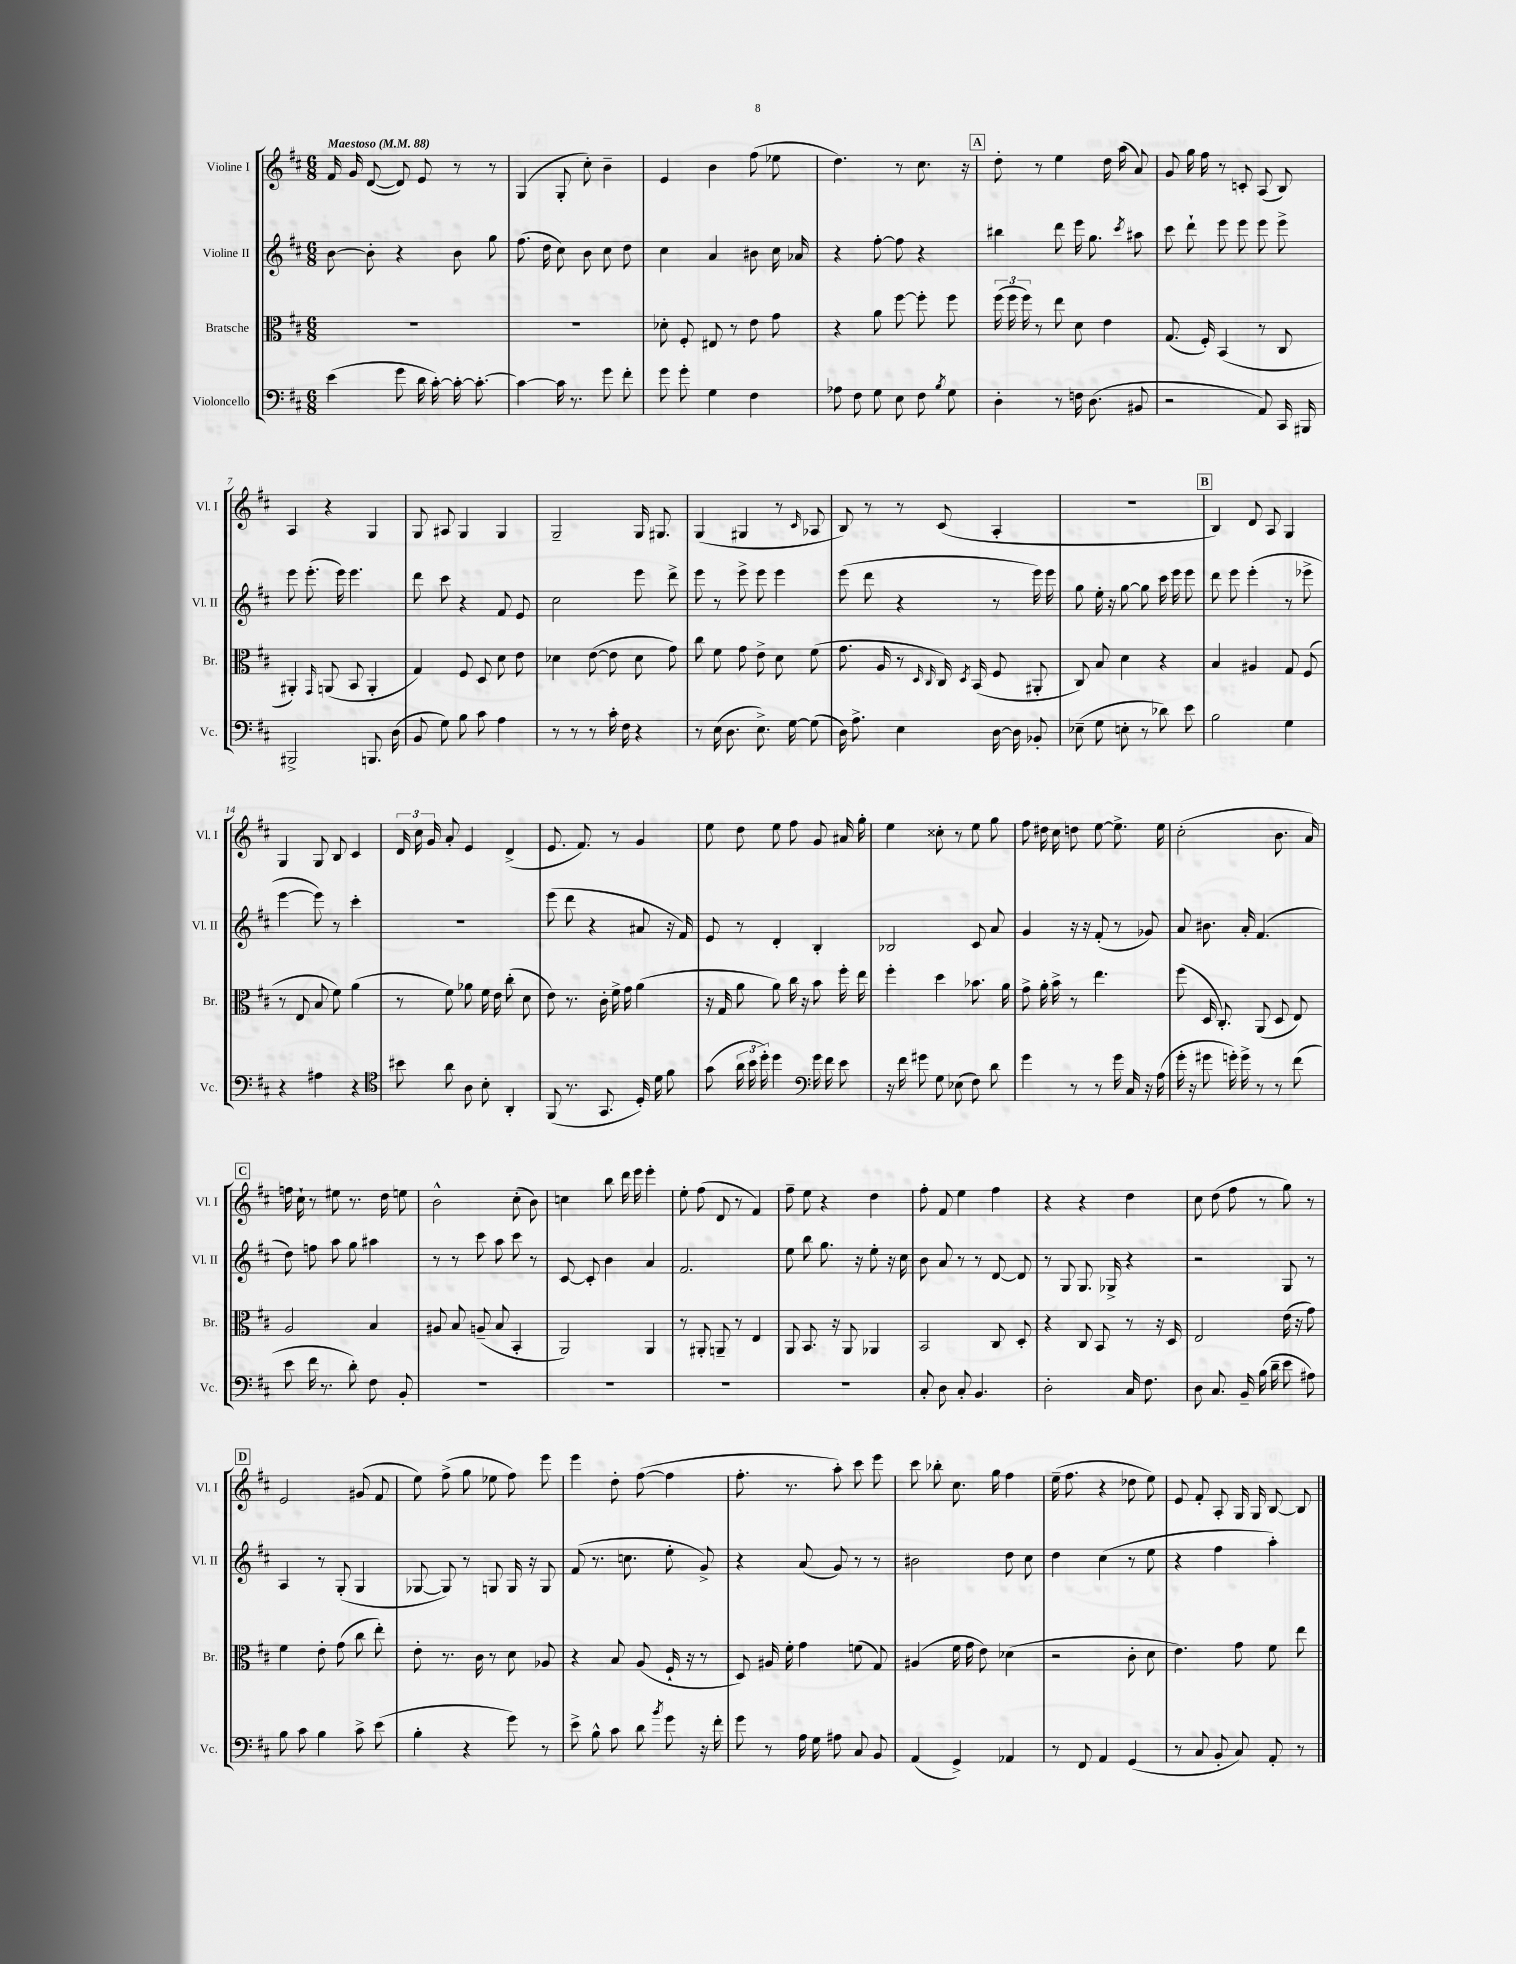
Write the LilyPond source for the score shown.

<<
\new StaffGroup <<
\new Staff = "s0" \with { instrumentName = "Violine I" shortInstrumentName = "Vl. I" } {
    \clef treble \key d \major \numericTimeSignature \time 6/8 \tempo "Maestoso" 4 = 88
    \autoBeamOff fis'16 g'16 d'8~( d'8) e'8 r8 r8 |
    g4( g8-. cis''8-.) b'4-- |
    e'4 b'4 fis''8( ees''8 |
    d''4.) r8 cis''8. r16 |
    \mark \markup { \box "A" } d''8-. r8 e''4 d''16 a''16( a'8) |
    g'8 g''16 fis''16 r8 c'8-. a8( b8) |
    a4 r4 g4 |
    g8 ais8 g4 g4 |
    g2-- g16 gis8. |
    g4( gis4 r8 \grace { cis'16 } aes8 |
    b8) r8 r8 cis'8( a4-. |
    R2. |
    \mark \markup { \box "B" } b4) d'8 a8 g4 |
    g4 g8 b8 cis'4 |
    \tuplet 3/2 { d'16 cis''16 g'16 } a'8-. e'4 d'4->( |
    e'8. fis'8.) r8 g'4 |
    e''8 d''8 e''8 fis''8 g'8 ais'16 g''16-. |
    e''4 cisis''8-. r8 e''8 g''8 |
    fis''8 dis''16 cis''16 d''8 e''8~ e''8.-> e''16 |
    cis''2-.( b'8. a'16) |
    \mark \markup { \box "C" } f''16 cis''16-! r8 eis''8 r8. d''16 e''8 |
    b'2-^ cis''8-.( b'8) |
    c''4 b''8 d'''16 e'''16 e'''4-. |
    e''8-. fis''8( d'8 r8 fis'4) |
    fis''8-- e''8 r4 d''4 |
    fis''8-. fis'8 e''4 fis''4 |
    r4 r4 d''4 |
    cis''8 d''8( fis''8 r8 g''8) r8 |
    \mark \markup { \box "D" } e'2 gis'8( fis'8 |
    e''8) fis''8->( g''8 ees''8 fis''8) e'''8 |
    e'''4 d''8-. fis''8~( fis''4 |
    fis''8.-. r8. a''8-.) cis'''8 e'''8 |
    cis'''8 bes''8-. cis''8. g''16 fis''4 |
    e''16--( fis''8. r4 des''8 e''8) |
    e'8 fis'8-. a8-. g16 g16 b8~ b8 \bar "|." |
}
\new Staff = "s1" \with { instrumentName = "Violine II" shortInstrumentName = "Vl. II" } {
    \clef treble \key d \major \numericTimeSignature \time 6/8
    \autoBeamOff b'8~ b'8-. r4 b'8 g''8 |
    fis''8.( d''16 cis''8) b'8 cis''8 d''8 |
    cis''4 a'4 bis'8 cis''16 aes'16 |
    r4 fis''8~-. fis''8 r4 |
    \mark \markup { \box "A" } bis''4 d'''8 e'''16 g''8. \acciaccatura { cis'''8 } ais''8 |
    cis'''8 d'''8-! e'''8 e'''8 e'''8 e'''8-> |
    e'''8 e'''8.-.( e'''16) e'''4. |
    d'''8 cis'''8 r4 fis'8 e'8 |
    cis''2 e'''8 d'''8-> |
    e'''8 r8 e'''8-> e'''8 e'''4 |
    e'''8( d'''8 r4 r8 e'''16) e'''16 |
    g''8 e''16-. r16 g''8~ g''8 cis'''16 e'''16 e'''8 |
    \mark \markup { \box "B" } d'''8 e'''8 e'''4-.( r8 ees'''8-> |
    e'''4~ e'''8) r8 cis'''4-. |
    R2. |
    e'''8( d'''8 r4 ais'8 r16 fis'16) |
    e'8 r8 d'4-. b4-. |
    bes2 cis'8 a'8 |
    g'4 r16 r16 fis'8-.( r8 ges'8) |
    a'8 bis'8. a'16-. fis'4.( |
    \mark \markup { \box "C" } d''8) f''8 a''8 g''8 ais''4 |
    r8 r8 cis'''8 a''8 cis'''8 r8 |
    cis'8~ cis'8-. b'4 a'4 |
    fis'2. |
    e''8 b''8 g''8. r16 e''8-. r16 cis''16 |
    b'8 a'8 r8 r8 d'8~ d'8 |
    r8 g8 g8. ges16-> r4 |
    r2 g8 r8 |
    \mark \markup { \box "D" } a4 r8 g8-.( g4 |
    ges8~ ges8) r8 g8 g16 r16 g8 |
    fis'8( r8. c''8. e''8-. g'8->) |
    r4 a'8( g'8) r8 r8 |
    bis'2 d''8 cis''8 |
    d''4 cis''4( r8 e''8 |
    r4 fis''4 a''4-.) \bar "|." |
}
\new Staff = "s2" \with { instrumentName = "Bratsche" shortInstrumentName = "Br." } {
    \clef alto \key d \major \numericTimeSignature \time 6/8
    \autoBeamOff R2. |
    R2. |
    des'8-. fis8-. eis8 r8 e'8 g'8 |
    r4 a'8 fis''8~ fis''8-. fis''8 |
    \mark \markup { \box "A" } \tuplet 3/2 { fis''16( fis''16 fis''16) } r8 e''8 d'8 e'4 |
    g8.( fis16-.) b,4( r8 cis8 |
    ais,4-.) \grace { g,16 } a,8( b,8 a,4-. |
    g4) fis8 d8 d'8 e'8 |
    des'4 e'8~( e'8 des'8 g'8) |
    cis''8 fis'8 g'8 e'8-> d'8 fis'8( |
    g'8. a16 r8 \grace { d16 cis16 } cis16) \acciaccatura { d8 } b,16( fis8 ais,8-. |
    cis8) b8 d'4 r4 |
    \mark \markup { \box "B" } b4 ais4 g8 fis8( |
    r8 e8 b8 fis'8) a'4( |
    r8 fis'8) aes'8 fis'16 e'16 cis''8-.( d'8 |
    e'8) r8. cis'16-. fis'16-> g'16 a'4( |
    r16 g16 a'8 a'8) cis''16 r16 b'8 fis''16-. e''16 |
    fis''4-. d''4 bes'8. a'16 |
    g'8-> a'16-. b'16-> r8 e''4. |
    fis''8( d16 cis8.-.) a,8( d8 e8) |
    \mark \markup { \box "C" } a2 b4 |
    ais8 b8 a8--( b8 b,4-. |
    a,2) a,4 |
    r8 ais,8-. a,8-- r8 e4 |
    a,8 b,8. r16 a,8 aes,4 |
    b,2 cis8 d8-. |
    r4 cis8 b,8 r8 r16 d16 |
    e2 e'16( r16 g'8) |
    \mark \markup { \box "D" } fis'4 e'8-. g'8( cis''8 e''8-.) |
    e'8-. r8. cis'16 r8 d'8 aes8 |
    r4 b8 a8( fis16-! r16 r8 |
    d8) ais16 fis'16-. g'4 f'8( g8) |
    ais4( fis'16 g'16 e'8) des'4( |
    r2 cis'8-. d'8 |
    e'4.) g'8 fis'8 e''8 \bar "|." |
}
\new Staff = "s3" \with { instrumentName = "Violoncello" shortInstrumentName = "Vc." } {
    \clef bass \key d \major \numericTimeSignature \time 6/8
    \autoBeamOff e'4( g'8 d'16 cis'16~-.) cis'16~-. cis'8.~-. |
    cis'4~ cis'16 r8. g'8 fis'8-. |
    g'8 g'8-. g4 fis4 |
    aes8 fis8 g8 e8 fis8 \acciaccatura { b8 } g8 |
    \mark \markup { \box "A" } d4-. r8 f16 d8.( bis,8 |
    r2 a,8) cis,16 bis,,16 |
    bis,,2-> b,,8. d16( |
    b,8 g8) b8 cis'8 a4 |
    r8 r8 r8 cis'16-. fis16 r4 |
    r8 e16( d8. e8.->) g16~ g8( |
    d16) a8.-> e4 d16~ d16 bes,8-. |
    ees8--( g8 e8-. r8 des'8) e'8 |
    \mark \markup { \box "B" } b2 g4 |
    r4 ais4 r4 |
    \clef tenor bis'8 a'8 a8 b8-. a,4-. |
    fis,8( r8. g,8. d16-.) d'16 fis'8 |
    g'8( \tuplet 3/2 { a'16 b'16 d''16-.) } d''4 \clef bass g'16 fis'16 e'8 |
    r16 fis'16 gis'8 g8 ees8( fis8) d'8 |
    g'4 r8 r8 g'16 cis16 r16 a16( |
    g'16-. r16 gis'8 g'16-.) g'16-> r8 r8 fis'8( |
    \mark \markup { \box "C" } e'8 fis'16 r8. d'8-.) fis8 b,8-. |
    R2. |
    R2. |
    R2. |
    R2. |
    cis8-. d8 cis8-. b,4. |
    d2-. cis16 fis8. |
    d8 cis8. b,16-- b16( d'16-- e'8 ais8) |
    \mark \markup { \box "D" } b8 cis'8 b4 cis'8-> e'8( |
    b4-. r4 g'8) r8 |
    e'8-> b8-^ cis'8 d'8 \acciaccatura { b'8 } g'8 r16 fis'16-. |
    g'8 r8 a16 g16 ais8 cis8 b,8 |
    a,4( g,4->) aes,4 |
    r8 fis,8 a,4 g,4( |
    r8 cis8 b,8-. cis8) a,8-. r8 \bar "|." |
}
>>
>>
